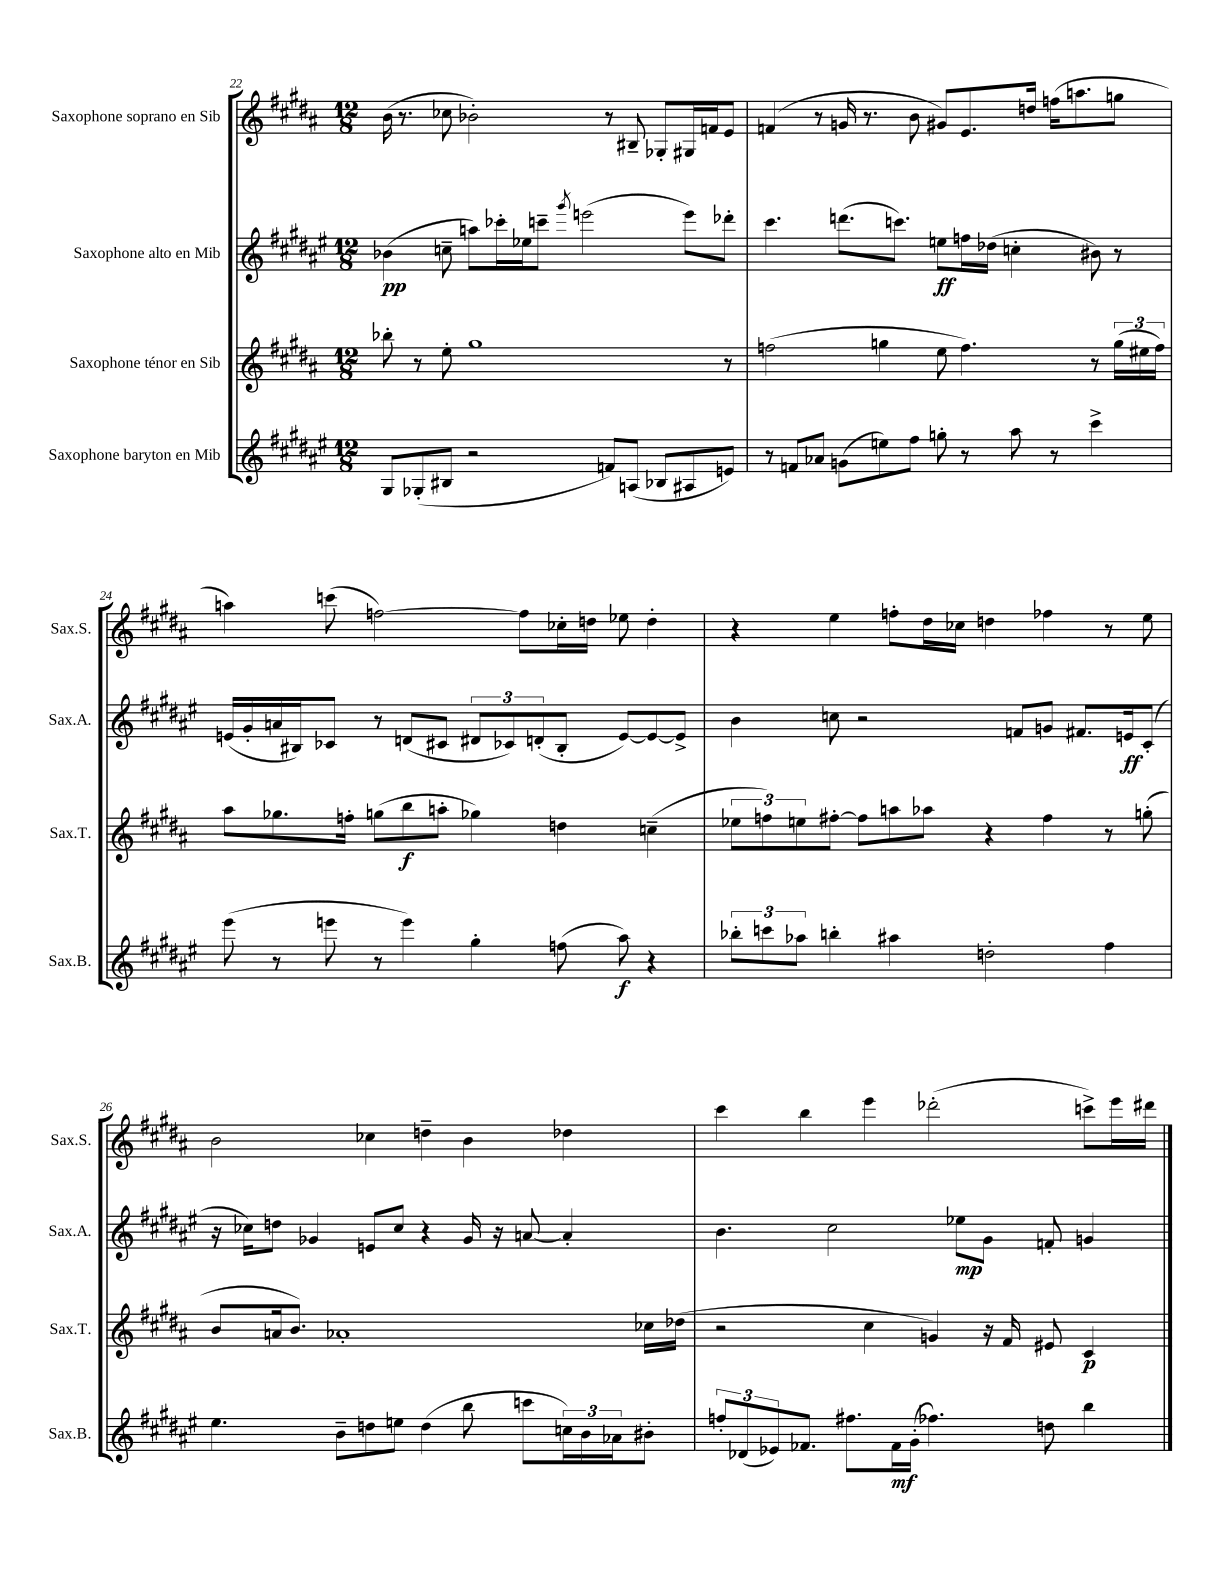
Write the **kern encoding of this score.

**kern	**dynam	**kern	**dynam	**kern	**dynam	**kern
*part4	*part4	*part3	*part3	*part2	*part2	*part1
*staff4	*staff4	*staff3	*staff3	*staff2	*staff2	*staff1
*I"Saxophone baryton en Mib	*	*I"Saxophone ténor en Sib	*	*I"Saxophone alto en Mib	*	*I"Saxophone soprano en Sib
*I'Sax.B.	*	*I'Sax.T.	*	*I'Sax.A.	*	*I'Sax.S.
*clefG2	*	*clefG2	*	*clefG2	*	*clefG2
*k[f#c#g#d#a#e#]	*	*k[f#c#g#d#a#]	*	*k[f#c#g#d#a#e#]	*	*k[f#c#g#d#a#]
*M12/8	*	*M12/8	*	*M12/8	*	*M12/8
=22	=22	=22	=22	=22	=22	=22
8G#/L	.	8bb-X'\	.	(4b-X\	pp	(16b\
.	.	.	.	.	.	8.r
(8G-X'/	.	8r	.	.	.	.
8B#X/J	.	8ee'\	.	8ccn~\	.	8cc-X\
2r	.	1gg#	.	8aan\L)	.	2b-X'\)
.	.	.	.	16ccc-X'\L	.	.
.	.	.	.	16ee-X\J	.	.
.	.	.	.	8cccn~\J	.	.
.	.	.	.	8qggg#/	.	.
.	.	.	.	(2eeen\	.	.
8fn/L)	.	.	.	.	.	8r
(8An/J	.	.	.	.	.	8B#X~/
8B-X/L	.	.	.	.	.	8G-X'/L
8A#X/	.	.	.	8eee\L)	.	16G#X/L
.	.	.	.	.	.	16fn/J
8en/J)	.	8r	.	8ddd-X'\J	.	8e/J
=23	=23	=23	=23	=23	=23	=23
8r	.	(2ffn\	.	4.ccc#\	.	(4fn/
8fn/L	.	.	.	.	.	.
8a-X/J	.	.	.	.	.	8r
(8gn\L	.	.	.	(8.dddn\L	.	16gn/
.	.	.	.	.	.	8.r
8een\)	.	4ggn\	.	.	.	.
.	.	.	.	8.cccn\J)	.	.
8ff#\J	.	.	.	.	.	8b\
8ggn'\	.	8ee\	.	8een\L	ff	8g#X/L)
8r	.	4.ff\)	.	16ffn\L	.	8.e/
.	.	.	.	(16dd-X\JJ	.	.
8aa#\	.	.	.	4ccn'\	.	.
.	.	.	.	.	.	16ddn/Jk
8r	.	.	.	.	.	(16ffn\KL
.	.	.	.	.	.	8.aan\
4ccc#^\	.	8r	.	8b#X\)	.	.
.	.	(24gg\LL	.	8r	.	8ggn\J
.	.	24ee#X\	.	.	.	.
.	.	24ff\JJ)	.	.	.	.
!!LO:LB:g=z
=24	=24	=24	=24	=24	=24	=24
(8eee#\	.	8aa#\L	.	(16en/LL	.	4aan\)
.	.	.	.	16g#'/	.	.
8r	.	8.gg-X\	.	16an/	.	.
.	.	.	.	16B#X/J)	.	.
8eeen\	.	.	.	8c-X/J	.	(8cccn\
.	.	16ffn'\Jk	.	.	.	.
8r	.	(8ggn\L	.	8r	.	[2ffn\)
4eee\)	.	8bb\	f	(8dn/L	.	.
.	.	8aan'\J	.	8c#X/J	.	.
4gg#'\	.	4gg-X\)	.	12d#X/L	.	.
.	.	.	.	12c-X/)	.	.
.	.	.	.	.	.	8ff\L]
.	.	.	.	(12dn'/	.	.
(8ffn\	.	4ddn\	.	8B#'/J	.	16cc-X'\L
.	.	.	.	.	.	16ddn\JJ
8aa#\)	f	.	.	[8e/L)	.	8ee-X\
4r	.	(4ccn~\	.	8e/_	.	4dd'\
.	.	.	.	8e^/J]	.	.
=25	=25	=25	=25	=25	=25	=25
12bb-X'\L	.	12ee-X\L	.	4b\	.	4r
12cccn\	.	12ffn\)	.	.	.	.
12aa-X\J	.	12een\	.	.	.	.
4bbn'\	.	[8ff#X'\J	.	8ccn\	.	4ee\
.	.	8ff#\L]	.	2r	.	.
4aa#X\	.	8aan\	.	.	.	8ffn'\L
.	.	8aa-X\J	.	.	.	16dd#\L
.	.	.	.	.	.	16cc-X\JJ
2ddn'\	.	4r	.	.	.	4ddn\
.	.	.	.	8fn/L	.	.
.	.	4ff#\	.	8gn/J	.	4ff-X\
.	.	.	.	8.f#X/L	.	.
4ff#\	.	8r	.	.	.	8r
.	.	.	.	16en/k	ff	.
.	.	(8ggn'\	.	(8c#'/J	.	8ee\
!!LO:LB:g=z
=26	=26	=26	=26	=26	=26	=26
4.ee#\	.	8b/L	.	16r	.	2b\
.	.	.	.	16cc-X\KL)	.	.
.	.	16an/k	.	8ddn\J	.	.
.	.	8.b/J)	.	.	.	.
.	.	.	.	4g-X/	.	.
8b~\L	.	1a-X'	.	.	.	.
8ddn\	.	.	.	8en/L	.	4cc-X\
8een\J	.	.	.	8cc-/J	.	.
(4dd\	.	.	.	4r	.	4ddn~\
8bb\	.	.	.	16g-/	.	4b\
.	.	.	.	16r	.	.
8cccn\L	.	.	.	[8an/	.	.
24ccn\L)	.	.	.	4a'/]	.	4dd-X\
24b\	.	.	.	.	.	.
24a-X\J	.	.	.	.	.	.
8b#X'\J	.	16cc-X\LL	.	.	.	.
.	.	(16dd-X\JJ	.	.	.	.
=27	=27	=27	=27	=27	=27	=27
12ffn'/L	.	2r	.	4.b\	.	4ccc#\
(12d-X/	.	.	.	.	.	.
12e-X/)	.	.	.	.	.	.
8.f-X/J	.	.	.	.	.	4bb\
.	.	.	.	2cc#\	.	.
8.ff#X\L	.	.	.	.	.	.
.	.	4cc#\	.	.	.	4eee\
16f-\L	mf	.	.	.	.	.
(16g#'\JJ	.	.	.	.	.	.
4.ff-X\)	.	4gn/)	.	.	.	(2ddd-X'\
.	.	.	.	8ee-X\L	mp	.
.	.	16r	.	8g#\J	.	.
.	.	16f#/	.	.	.	.
8ddn\	.	8e#X/	.	8fn'/	.	.
4bb\	.	4c#/	p	4gn/	.	8cccn^\L)
.	.	.	.	.	.	16eee\L
.	.	.	.	.	.	16ddd#X\JJ
==	==	==	==	==	==	==
*-	*-	*-	*-	*-	*-	*-
